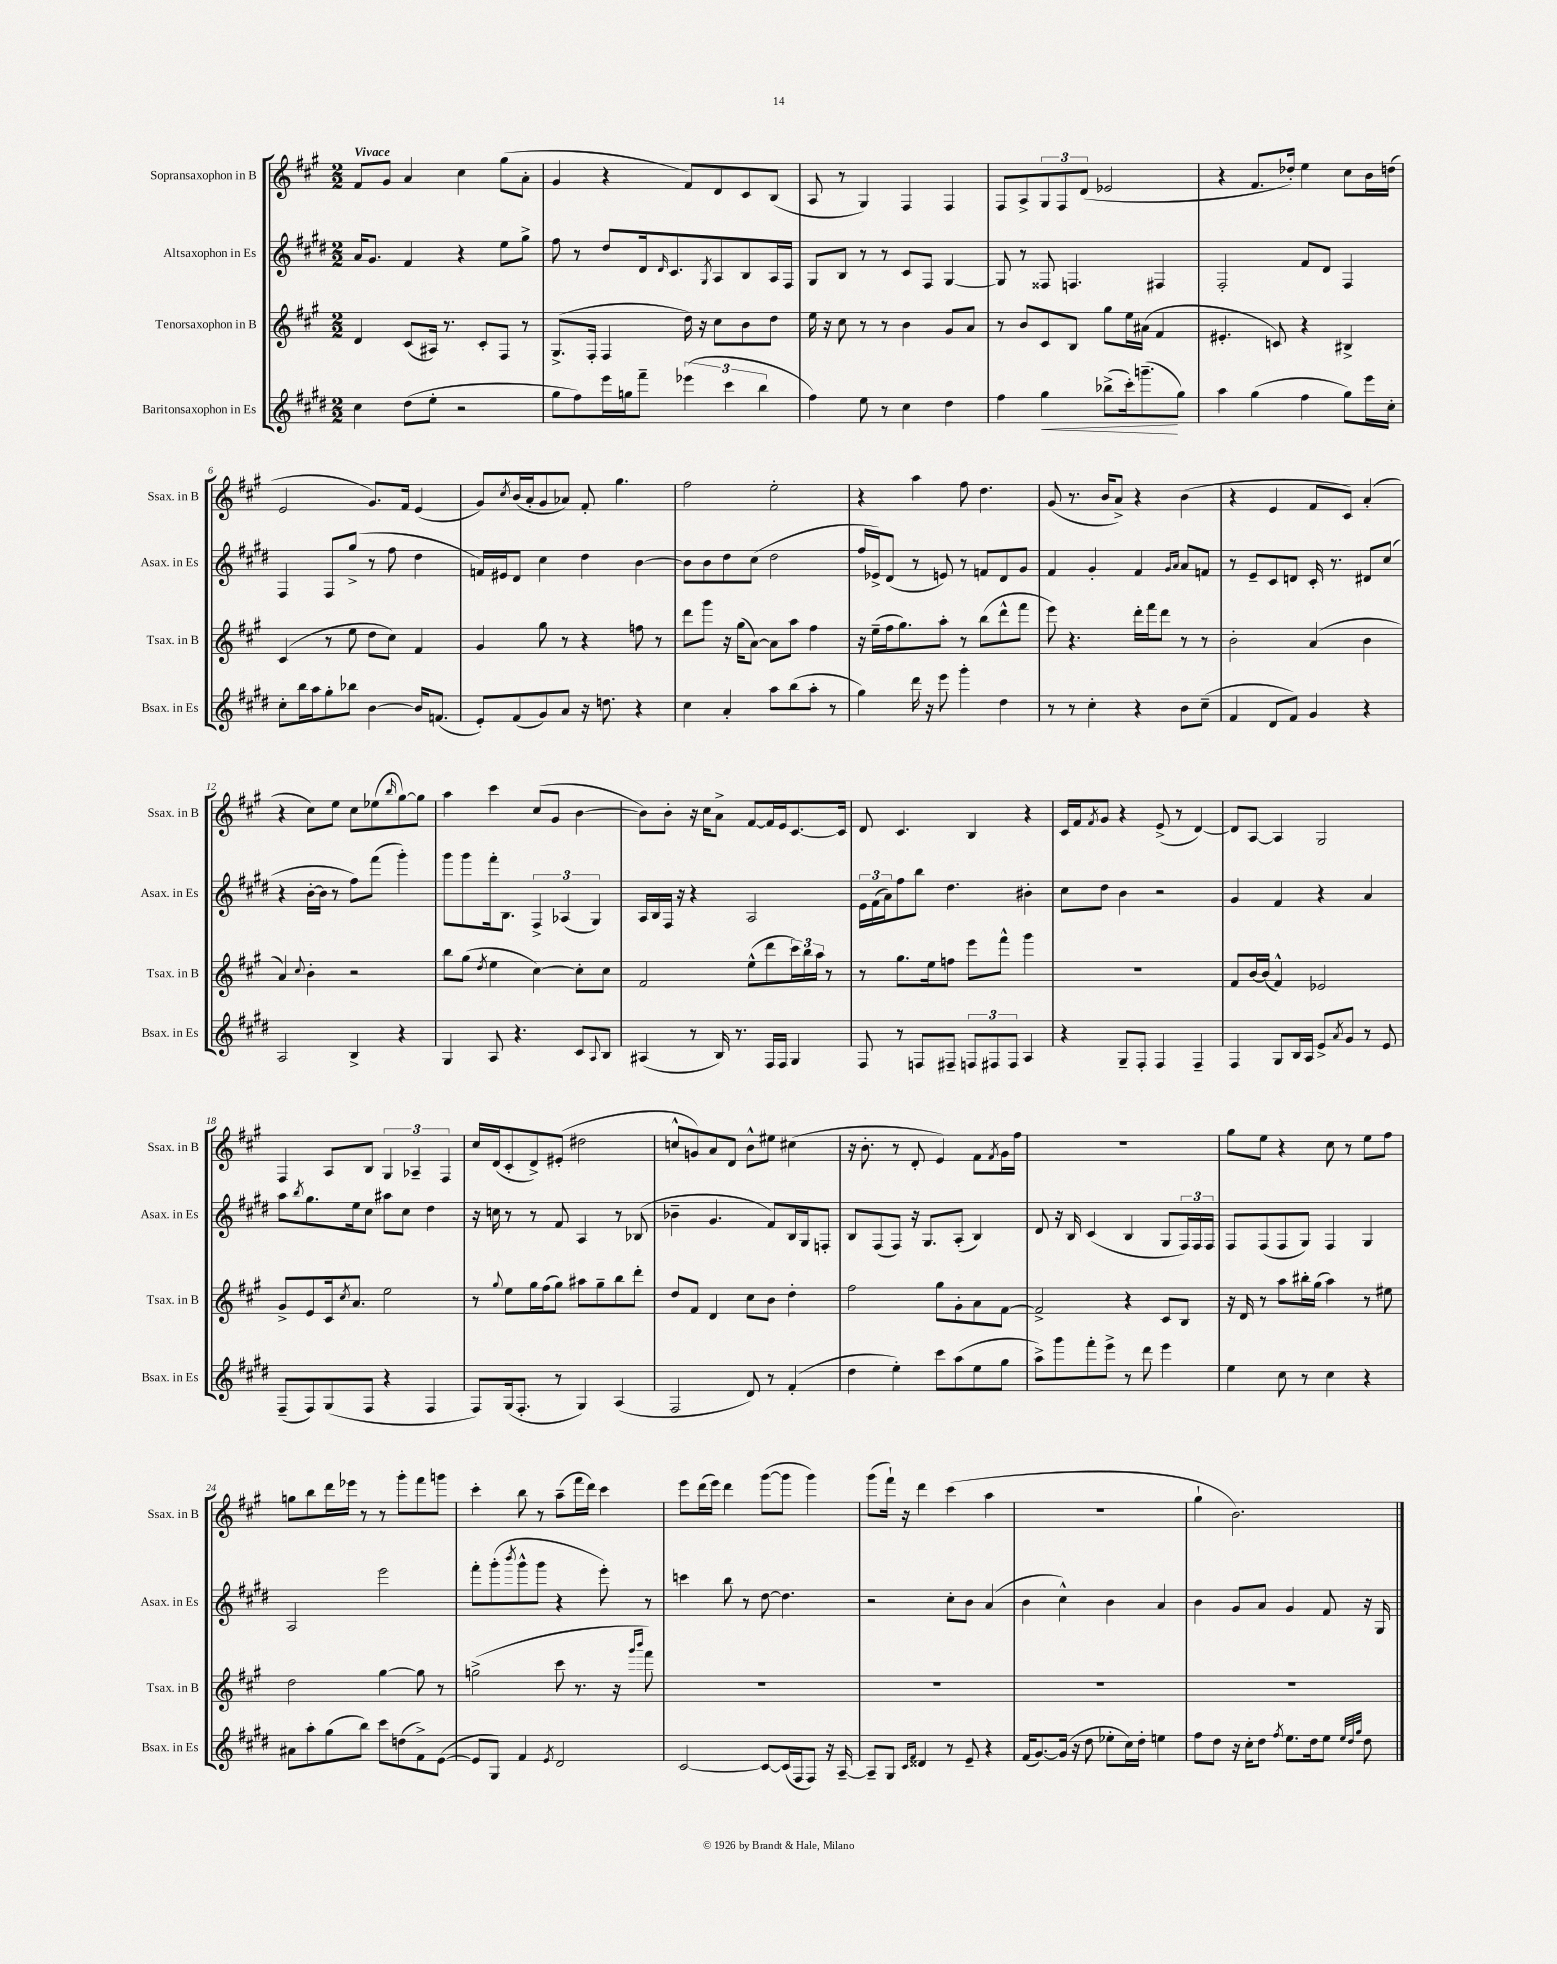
<<
\new StaffGroup <<
\new Staff = "s0" \with { instrumentName = "Sopransaxophon in B" shortInstrumentName = "Ssax. in B" } {
    \clef treble \key a \major \numericTimeSignature \time 2/2 \tempo "Vivace"
    fis'8 gis'8 a'4 cis''4 gis''8( a'8-. |
    gis'4 r4 fis'8) d'8 cis'8 b8( |
    a8 r8 gis4) fis4 fis4 |
    fis8 a8-> \tuplet 3/2 { gis8 fis8 d'8( } ees'2 |
    r4 fis'8. des''16-.) e''4 cis''8 b'16 d''16( |
    e'2 gis'8.) fis'16 e'4( |
    gis'8) \acciaccatura { cis''8 } b'16( a'16-. gis'8 aes'8) fis'8-. gis''4. |
    fis''2 e''2-. |
    r4 a''4 fis''8 d''4. |
    gis'8( r8. b'16 a'8->) r4 b'4( |
    r4 e'4 fis'8 cis'8) a'4-.( |
    r4 cis''8) e''8 cis''8 ees''8( \grace { b''16 } gis''8~) gis''8 |
    a''4 cis'''4 cis''8( gis'8 b'4~ |
    b'8) b'8-. r16 cis''16 a'8-> fis'8~ fis'16 e'16 cis'8.~ cis'16 |
    d'8 cis'4. b4 r4 |
    cis'16 fis'16 \acciaccatura { fis'8 } gis'8 r4 e'8->( r8 d'4~) |
    d'8 a8~ a4 gis2 |
    fis4 a8 b8 \tuplet 3/2 { gis4 aes4-- fis4 } |
    cis''16 d'16( cis'8-. d'8->) eis'8-.( dis''2 |
    c''8-^ g'8) a'8 d'8 b'8-^ eis''8 cis''4( |
    r16 b'8.-. r8 d'8-. e'4) fis'8 \acciaccatura { fis'8 } gis'16 fis''16 |
    R1 |
    gis''8 e''8 r4 cis''8 r8 e''8 fis''8 |
    g''8 b''8 d'''16 ees'''16 r8 r8 gis'''8-. fis'''8 g'''8 |
    cis'''4-. b''8 r8 a''8--( fis'''16 d'''16) cis'''4 |
    e'''8 d'''16( e'''16) d'''4 gis'''8~( gis'''8 gis'''4) |
    gis'''8( fis'''16-!) r16 d'''4 cis'''4( a''4 |
    R1 |
    gis''4-! b'2.) \bar "|." |
}
\new Staff = "s1" \with { instrumentName = "Altsaxophon in Es" shortInstrumentName = "Asax. in Es" } {
    \clef treble \key e \major \numericTimeSignature \time 2/2
    a'16 gis'8. fis'4 r4 e''8 gis''8-> |
    fis''8 r8 dis''8 dis'16 \grace { dis'16 } cis'8. \acciaccatura { gis8 } a8 b8 a16 fis16 |
    gis8 b8 r8 r8 cis'8 fis8 gis4~ |
    gis8 r8 fisis8 f4. fis4 |
    fis2-. fis'8 dis'8 fis4 |
    fis4 fis8 gis''8->( r8 fis''8 dis''4 |
    f'16) eis'16 dis'8 cis''4 dis''4 b'4~ |
    b'8 b'8 dis''8 cis''8( dis''2 |
    fis''16 ees'16->) dis'8( r8 e'8) r8 f'8 dis'8 gis'8 |
    fis'4 gis'4-. fis'4 \grace { gis'16 a'16 } a'8 f'8 |
    r8 e'8-- cis'8 d'8 cis'16-. r8. dis'8 cis''8( |
    r4 b'16~-. b'16 r8 fis''8) fis'''8( gis'''4-.) |
    gis'''8 gis'''8 fis'''16-. b8. \tuplet 3/2 { fis4-> aes4( gis4) } |
    a16 b16 fis16 r16 r4 a2 |
    \tuplet 3/2 { e'16 fis'16( a'16) } fis''8 b''8 dis''4. bis'4-. |
    cis''8 dis''8 b'4 r2 |
    gis'4 fis'4 r4 a'4 |
    a''8 \acciaccatura { b''8 } gis''8. e''16 cis''8 ais''8 cis''8 dis''4 |
    r16 c''16 r8 r8 fis'8 a4 r8 bes8( |
    bes'4-- gis'4. fis'8) b16 gis16 f8-. |
    b8 fis8( fis8) r16 gis8. a8-.( b4) |
    dis'8 r16 b16 cis'4( b4 gis8 \tuplet 3/2 { fis16) fis16 fis16 } |
    fis8 fis8( fis8 gis8) fis4 gis4 |
    a2 e'''2 |
    fis'''8-. gis'''8-.( \acciaccatura { b'''8 } gis'''8-^ gis'''8 r4 e'''8-.) r8 |
    c'''4 b''8 r8 dis''8~ dis''4. |
    r2 cis''8-. b'8 a'4( |
    b'4 cis''4-^) b'4 a'4 |
    b'4 gis'8 a'8 gis'4 fis'8 r16 gis16 \bar "|." |
}
\new Staff = "s2" \with { instrumentName = "Tenorsaxophon in B" shortInstrumentName = "Tsax. in B" } {
    \clef treble \key a \major \numericTimeSignature \time 2/2
    d'4 cis'8( ais16) r8. cis'8-. fis8 r8 |
    gis8.->( fis16-. fis4 d''16) r16 cis''8 b'8 d''8 |
    e''16 r16 cis''8 r8 r8 b'4 gis'8 a'8 |
    r8 b'8 cis'8 b8 gis''8 e''16 ais'16( fis'4 |
    eis'4.-. c'8) r4 bis4-> |
    cis'4( r8 e''8 d''8 cis''8) fis'4 |
    gis'4 gis''8 r8 r4 f''8 r8 |
    d'''8 gis'''8 r16 gis''16( a'8~) a'8 a''8 fis''4 |
    r16 e''16--( fis''16 gis''8.) a''8-. r8 b''8( d'''8-^ fis'''8 |
    e'''8) r4. d'''16-. fis'''16 d'''8 r8 r8 |
    b'2-. a'4( b'4 |
    a'4) \appoggiatura { cis''8 } b'4-. r2 |
    b''8 gis''8( \acciaccatura { d''8 } e''4 cis''4~) cis''8-. cis''8 |
    fis'2 e''8-^( d'''8 \tuplet 3/2 { cis'''16) b''16 a''16 } r8 |
    r8 gis''8. e''16 f''8 e'''8 fis'''8-^ gis'''4 |
    R1 |
    fis'8 b'16~ b'16( fis'4-^) ees'2 |
    gis'8-> e'8 cis'16 \acciaccatura { cis''8 } a'8. e''2 |
    r8 \appoggiatura { gis''8 } e''8 gis''16 fis''16( gis''8) ais''8 gis''8-- b''8 d'''8-. |
    d''8 fis'8 d'4 cis''8 b'8 d''4-. |
    fis''2 gis''8 gis'8-. a'8 fis'8~ |
    fis'2-> r4 cis'8 b8 |
    r16 d'16 r8 a''8 bis''16-. gis''16( a''4) r8 eis''8 |
    d''2 gis''4~ gis''8 r8 |
    g''2->( cis'''8 r8. r16 \grace { gis'''16 b'''16 } fis'''8) |
    R1 |
    R1 |
    R1 |
    R1 \bar "|." |
}
\new Staff = "s3" \with { instrumentName = "Baritonsaxophon in Es" shortInstrumentName = "Bsax. in Es" } {
    \clef treble \key e \major \numericTimeSignature \time 2/2
    cis''4 dis''8( e''8-. r2 |
    gis''8 fis''8) e'''16 g''16 fis'''8-- \tuplet 3/2 { ees'''4( cis'''4 b''4 } |
    fis''4) e''8 r8 cis''4 dis''4 |
    fis''4 gis''4\< bes''8->( cis'''16-.) g'''8.--\!( gis''8) |
    a''4 gis''4( fis''4 gis''8) e'''16 cis''16-. |
    cis''8-. b''16 a''16 gis''8-. bes''8 b'4~ b'16 f'8.( |
    e'8-.) fis'8( gis'8) a'8 r16 d''8. r4 |
    cis''4 a'4-. a''8 b''8( a''8-. r8 |
    gis''4) dis'''16 r16 e'''8 gis'''4-. dis''4 |
    r8 r8 cis''4-. r4 b'8 cis''8--( |
    fis'4 dis'8 fis'8) gis'4 r4 |
    a2 b4-> r4 |
    gis4 a8 r4. cis'8 \appoggiatura { a8 } b8 |
    ais4( r8 b16) r8. fis16 fis16 gis4 |
    fis8 r8 f8 fis8-- \tuplet 3/2 { f8 fis8 fis8 } a4 |
    r4 gis8-- fis8-. fis4 fis4-- |
    fis4 gis8 b16 a16 e'8-> \acciaccatura { a'8 } gis'8 r8 e'8 |
    fis8--( fis8) gis8( fis8 r4 fis4 |
    fis8) gis16( fis8.-. r8 gis4) a4( |
    fis2 dis'8) r8 fis'4-.( |
    dis''4 e''4-.) cis'''8 a''8( e''8 gis''8 |
    a''8->) gis'''8 fis'''8-. e'''8-> r8 dis'''8 e'''4 |
    e''4 cis''8 r8 cis''4 r4 |
    ais'8 a''8-. gis''8( b''8) cis'''8 d''8( fis'8->) e'8~( |
    e'8 gis8) fis'4 \acciaccatura { e'8 } dis'2 |
    cis'2~ cis'8~ cis'16( fis16 fis8) r16 a16~-- |
    a8-- gis8 \grace { cis'16 fis'16 } disis'4 r8 e'8-- r4 |
    fis'16( gis'8.~) gis'16( r16 dis''8 ees''8-. cis''16) dis''16-. e''4 |
    fis''8 dis''8 r16 cis''16-. dis''8 \acciaccatura { fis''8 } e''8. dis''16 e''8 \grace { e''32 dis''32 gis''32 } dis''8 \bar "|." |
}
>>
>>
